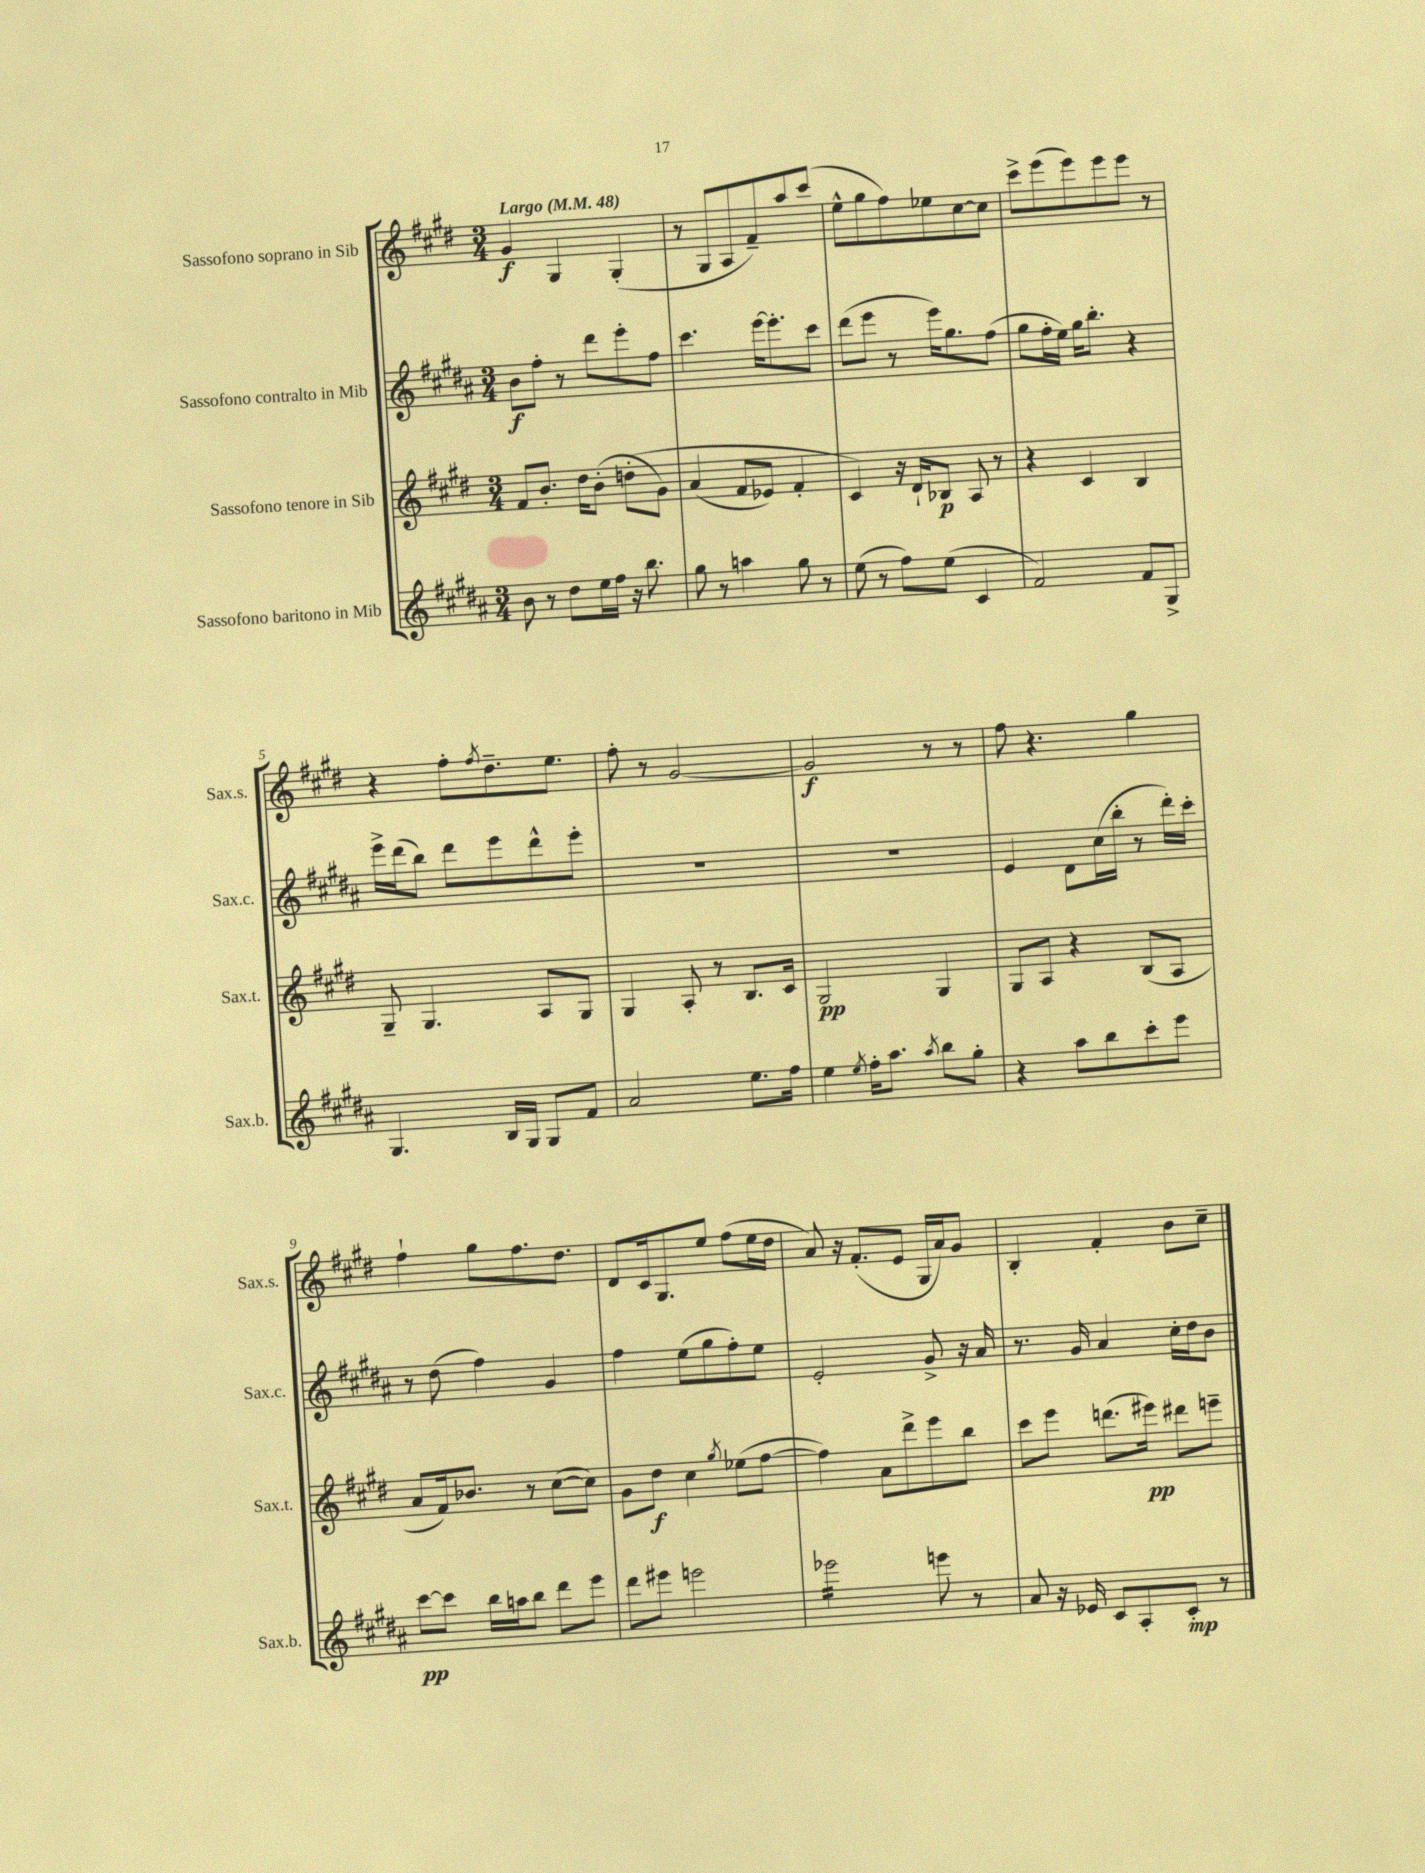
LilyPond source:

<<
\new StaffGroup <<
\new Staff = "s0" \with { instrumentName = "Sassofono soprano in Sib" shortInstrumentName = "Sax.s." } {
    \clef treble \key e \major \numericTimeSignature \time 3/4 \tempo "Largo" 4 = 48
    gis'4\f gis4 gis4-.( |
    r8 gis8 a8 fis'8--) a''8 cis'''8( |
    e''8-^ gis''8 fis''8) ees''8 cis''8~ cis''8 |
    cis'''8-> e'''8( e'''8) e'''8 e'''8 r8 |
    r4 fis''8-. \acciaccatura { fis''8 } dis''8.-- e''8. |
    fis''8-. r8 gis'2~ |
    gis'2\f r8 r8 |
    fis''8 r4. gis''4 |
    fis''4-! gis''8 fis''8. dis''8. |
    dis'8 cis'16 gis8. e''8 fis''8( e''16 dis''16 |
    a'8) r16 fis'8.-.( e'8 gis16 a'16) gis'8 |
    b4-. fis'4-. b'8 cis''8-- \bar "|." |
}
\new Staff = "s1" \with { instrumentName = "Sassofono contralto in Mib" shortInstrumentName = "Sax.c." } {
    \clef treble \key b \major \numericTimeSignature \time 3/4
    b'8\f fis''8-. r8 dis'''8 e'''8-. fis''8 |
    cis'''4. e'''16~ e'''8.-. cis'''8 |
    dis'''8( e'''8 r8 e'''16) gis''8. fis''8( |
    gis''8 fis''16-. e''16) gis''16 b''8.-. r4 |
    e'''16-> dis'''16( b''8) dis'''8 e'''8 dis'''8-^ e'''8-. |
    R2. |
    R2. |
    e'4 dis'8 cis''16( b''16-. r8 dis'''16-.) cis'''16-. |
    r8 dis''8( fis''4) gis'4 |
    fis''4 e''8( gis''8 fis''8-.) e''8 |
    e'2-. gis'8-> r16 ais'16 |
    r8. gis'16 ais'4 cis''16-. dis''16 b'8 \bar "|." |
}
\new Staff = "s2" \with { instrumentName = "Sassofono tenore in Sib" shortInstrumentName = "Sax.t." } {
    \clef treble \key e \major \numericTimeSignature \time 3/4
    fis'8 b'8.-. dis''16 b'8-.( d''8-.\( gis'8) |
    a'4( fis'8 ees'8) fis'4-. |
    cis'4\) r16 dis'16-! bes8\p a8 r8 |
    r4 cis'4 b4 |
    gis8-- gis4. a8 gis8 |
    gis4 a8-. r8 b8. cis'16 |
    gis2\pp gis4 |
    gis8 a8 r4 b8( a8 |
    a'8 fis'16) bes'8. r8 cis''8~( cis''8) |
    gis'8 dis''8\f cis''4 \acciaccatura { gis''8 } ees''8( fis''8~ |
    fis''4) a'8 dis'''8-> e'''8 b''8 |
    cis'''8 e'''8 d'''8.( eis'''16\pp) dis'''8 e'''8-- \bar "|." |
}
\new Staff = "s3" \with { instrumentName = "Sassofono baritono in Mib" shortInstrumentName = "Sax.b." } {
    \clef treble \key b \major \numericTimeSignature \time 3/4
    b'8 r8 dis''8 e''16 fis''16 r16 b''8. |
    gis''8 r8 a''4 gis''8 r8 |
    e''8( r8 fis''8) e''8( cis'4 |
    fis'2) fis'8 gis8-> |
    gis4. b16 gis16 gis8 fis'8 |
    ais'2 e''8. fis''16 |
    e''4 \acciaccatura { e''8 } fis''16-. ais''8. \acciaccatura { ais''8 } b''8 gis''8-. |
    r4 ais''8 b''8 cis'''8-. e'''8 |
    cis'''8~\pp cis'''8 b''16 a''16 b''8 dis'''8 e'''8 |
    dis'''8 eis'''8 e'''2 |
    ees'''2:16 e'''8 r8 |
    ais'8 r16 ees'16 cis'8 ais8-. cis'8-.\mp r8 \bar "|." |
}
>>
>>
